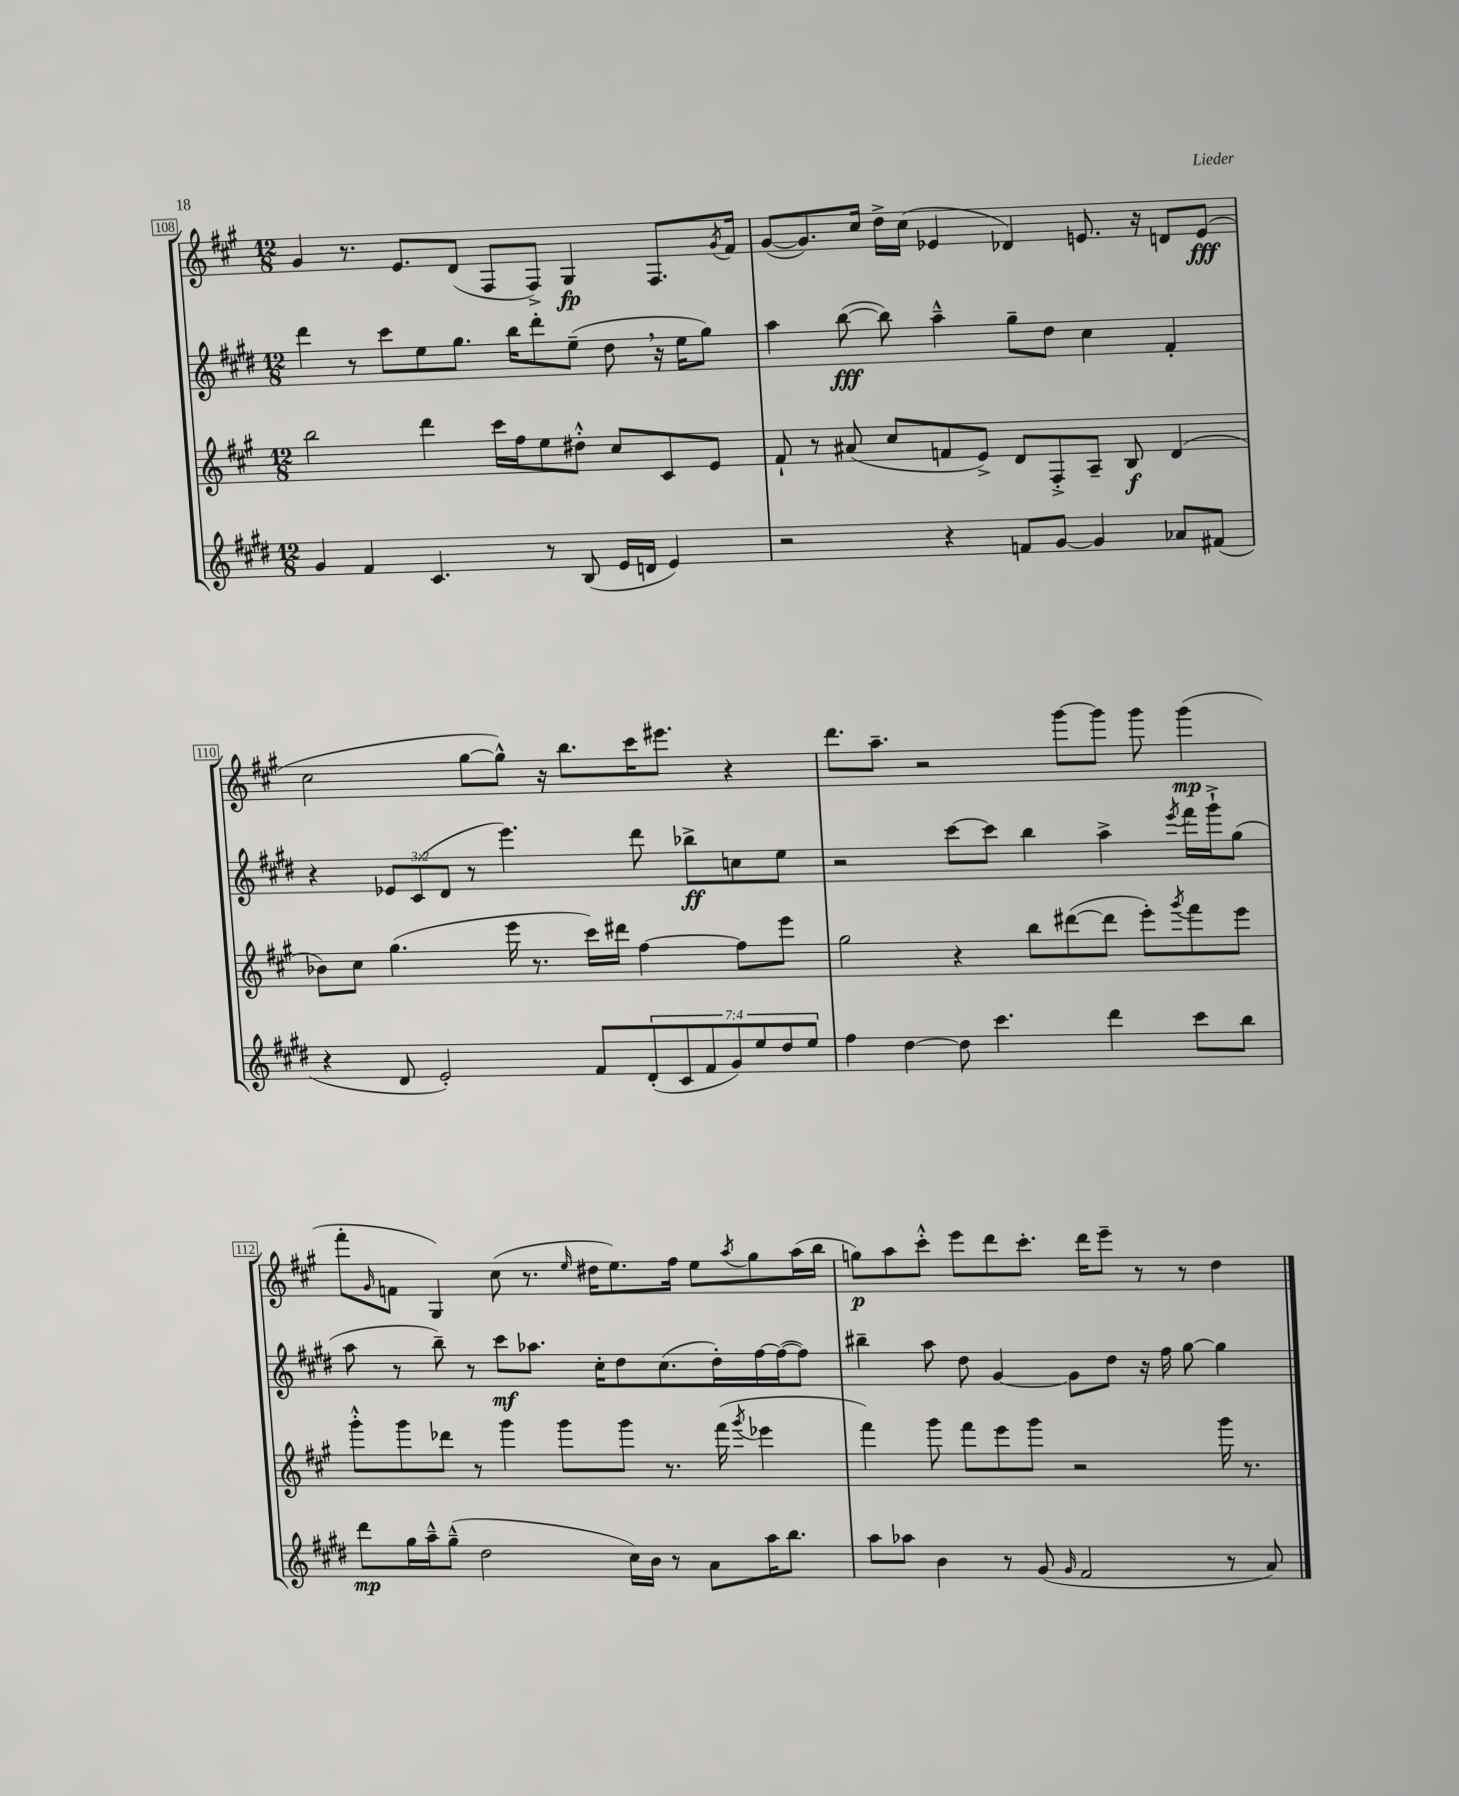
<<
\new StaffGroup <<
\new Staff = "s0" {
    \clef treble \key a \major \numericTimeSignature \time 12/8
    gis'4 r8. e'8. d'8( fis8 fis8->) gis4\fp fis8. \acciaccatura { gis'8 } fis'16 |
    gis'8~( gis'8.) cis''16 d''16-> cis''16( ees'4 des'4) e'8. r16 d'8 e'8\fff( |
    cis''2 gis''8~ gis''8-^) r16 b''8. cis'''16 eis'''8. r4 |
    d'''8. a''8.-- r2 gis'''8~ gis'''8 gis'''8 gis'''4\mp( |
    fis'''8-. \grace { gis'16 } f'8 gis4) cis''8( r8. \grace { e''16 } dis''16 e''8.) fis''16 e''8 \acciaccatura { a''8 } gis''8 a''16( b''16 |
    g''8\p) a''8 cis'''8-.-^ e'''8 d'''8 cis'''8.-. d'''16 e'''8-- r8 r8 d''4 \bar "|." |
}
\new Staff = "s1" {
    \clef treble \key e \major \numericTimeSignature \time 12/8 \override Staff.TupletNumber.text = #tuplet-number::calc-fraction-text
    dis'''4 r8 cis'''8 e''8 gis''8. b''16 dis'''8-. e''8--( dis''8 \breathe r16 e''16 gis''8) |
    a''4 b''8~\fff( b''8) a''4---^ gis''8-- dis''8 cis''4 fis'4-. |
    r4 \tuplet 3/2 { ees'8 cis'8( dis'8 } r8 e'''4.) dis'''8 bes''8->\ff c''8 e''8 |
    r2 cis'''8~ cis'''8 b''4 a''4-> \acciaccatura { e'''8 } fis'''16 gis'''16-!-> gis''8( |
    a''8 r8 b''8--) r8 cis'''8\mf aes''8. cis''16-. dis''8 cis''8.( dis''16-.) fis''16~ fis''16~( fis''8) |
    bis''4-- a''8 dis''8 gis'4~ gis'8 dis''8 r16 fis''16 gis''8~ gis''4 \bar "|." |
}
\new Staff = "s2" {
    \clef treble \key a \major \numericTimeSignature \time 12/8
    b''2 d'''4 cis'''16 fis''16 e''8 dis''8-.-^ cis''8 cis'8 e'8 |
    fis'8-! r8 ais'8( cis''8 f'8 e'8->) d'8 fis8-.-> a8-- b8\f d'4( |
    bes'8) cis''8 gis''4.( e'''16 r8. cis'''16) dis'''16 fis''4~ fis''8 e'''8 |
    gis''2 r4 b''8 dis'''8~( dis'''8 e'''8-.) \acciaccatura { gis'''8 } fis'''8 e'''8 |
    gis'''8-.-^ gis'''8 des'''8 r8 gis'''4 gis'''8 gis'''8 r8. fis'''16( \acciaccatura { gis'''8 } ees'''4 |
    fis'''4) gis'''8 fis'''8 e'''8 gis'''8 r2 gis'''16 r8. \bar "|." |
}
\new Staff = "s3" {
    \clef treble \key e \major \numericTimeSignature \time 12/8 \override Staff.TupletNumber.text = #tuplet-number::calc-fraction-text
    gis'4 fis'4 cis'4. r8 b8( e'16 d'16 e'4) |
    r2 r4 f'8 gis'8~ gis'4 aes'8 fis'8( |
    r4 dis'8 e'2-.) fis'8 \tuplet 7/4 { dis'8-.( cis'8 fis'8 gis'8) e''8 dis''8 e''8 } |
    fis''4 dis''4~ dis''8 cis'''4. dis'''4 cis'''8 b''8 |
    dis'''8\mp gis''16 a''16---^ gis''8---^( dis''2 cis''16) b'16 r8 a'8 a''16 b''8. |
    a''8 aes''8 b'4 r8 gis'8( \grace { gis'16 } fis'2 r8 a'8) \bar "|." |
}
>>
>>
\layout { \context { \Score currentBarNumber = #108 \override BarNumber.stencil = #(make-stencil-boxer 0.1 0.3 ly:text-interface::print) } }
